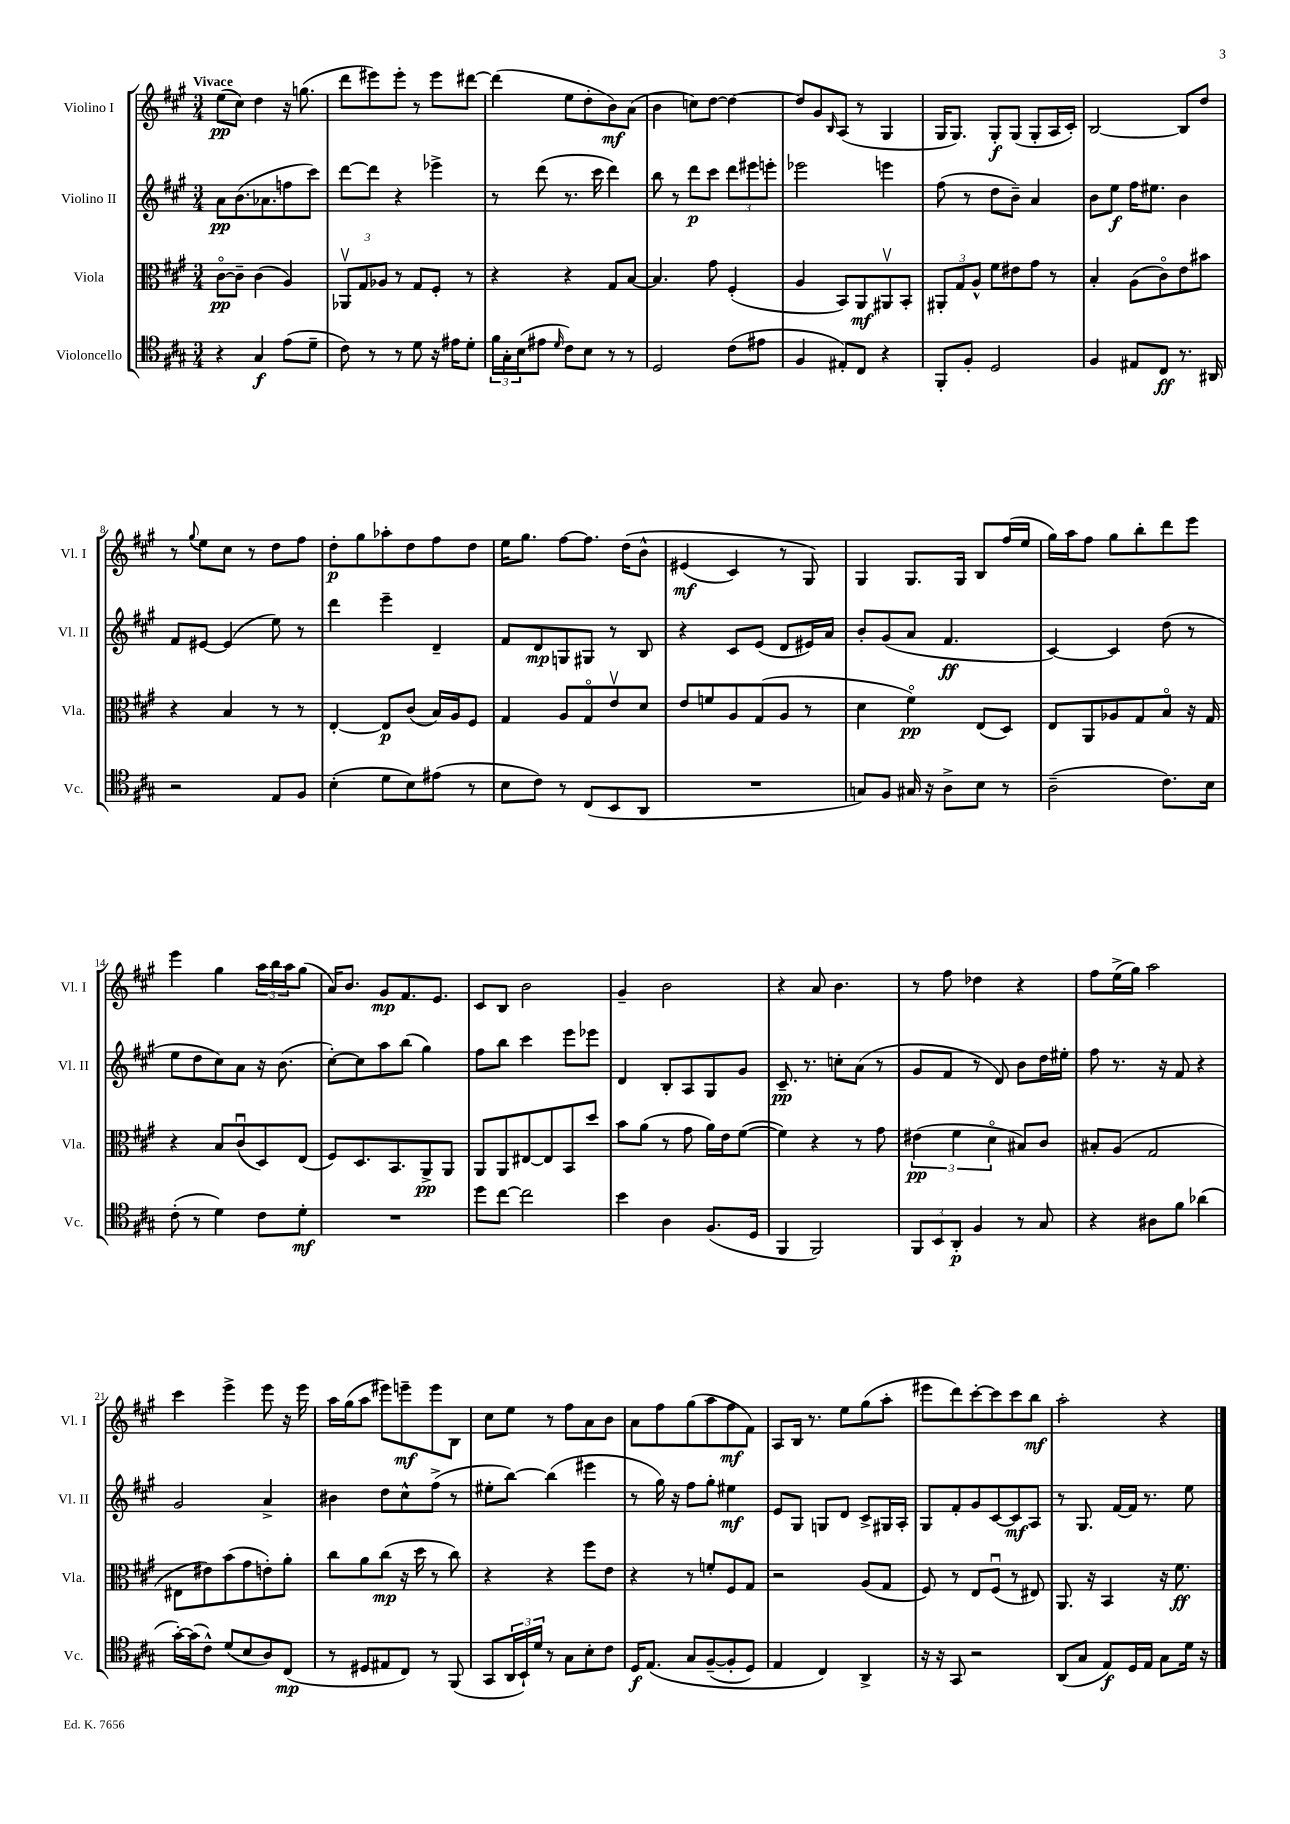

**kern	**dynam	**kern	**dynam	**kern	**dynam	**kern	**dynam
*part4	*part4	*part3	*part3	*part2	*part2	*part1	*part1
*staff4	*staff4	*staff3	*staff3	*staff2	*staff2	*staff1	*staff1
*I"Violoncello	*	*I"Viola	*	*I"Violino II	*	*I"Violino I	*
*I'Vc.	*	*I'Vla.	*	*I'Vl. II	*	*I'Vl. I	*
*clefC4	*	*clefC3	*	*clefG2	*	*clefG2	*
*k[f#c#g#]	*	*k[f#c#g#]	*	*k[f#c#g#]	*	*k[f#c#g#]	*
*M3/4	*	*M3/4	*	*M3/4	*	*M3/4	*
=1	=1	=1	=1	=1	=1	=1	=1
!	!	!	!	!	!	!LO:TX:a:B:t=Vivace	!
4r	.	[8c#\L	pp	8a\L	pp	(8ee\L	pp
.	.	8c#~\J]	.	(8.b\	.	8cc#\J)	.
4G#/	f	(4c#\	.	.	.	4dd\	.
.	.	.	.	8.a-X\	.	.	.
(8e\L	.	4A/)	.	8ffn\	.	16r	.
.	.	.	.	.	.	(8.ggn\	.
8d~\J	.	.	.	8ccc#\J)	.	.	.
=2	=2	=2	=2	=2	=2	=2	=2
8c#\)	.	12AA-Xv/L	.	[8ddd\L	.	8ddd\L	.
.	.	12G#/	.	.	.	.	.
8r	.	.	.	8ddd\J]	.	8eee#X\)	.
.	.	12A-X/J	.	.	.	.	.
8r	.	8r	.	4r	.	8eee#'\J	.
8d\	.	8G#/L	.	.	.	8r	.
16r	.	8F#'/J	.	4eee-X^\	.	8eee#\L	.
16e#X\KL	.	.	.	.	.	.	.
8d'\J	.	8r	.	.	.	[8ddd#X\J	.
=3	=3	=3	=3	=3	=3	=3	=3
24f#\LL	.	4r	.	8r	.	(4ddd#\]	.
24G#'\	.	.	.	.	.	.	.
(24B\J	.	.	.	.	.	.	.
8e#X\J	.	.	.	(8ddd\	.	.	.
16qqd/	.	.	.	.	.	.	.
8c#\L)	.	4r	.	8.r	.	8ee\L	.
8B\J	.	.	.	.	.	8dd'\	.
.	.	.	.	16ccc#\	.	.	.
8r	.	8G#/L	.	4ddd\)	.	8b\)	mf
8r	.	[8B/J	.	.	.	(8a\J	.
=4	=4	=4	=4	=4	=4	=4	=4
2D/	.	4.B/]	.	8bb\	.	4b\	.
.	.	.	.	8r	.	.	.
.	.	.	.	8ddd\L	p	8ccn\L)	.
.	.	8g#\	.	8ccc#\J	.	[8dd\J	.
(8c#\L	.	(4F#'/	.	12ddd\L	.	4dd\_	.
.	.	.	.	12eee#X\	.	.	.
8e#X\J	.	.	.	.	.	.	.
.	.	.	.	12eeen'\J	.	.	.
=5	=5	=5	=5	=5	=5	=5	=5
4F#/	.	4A/	.	2eee-X\	.	8dd/L]	.
.	.	.	.	.	.	8g#/	.
.	.	.	.	.	.	16qqB/	.
8E#X'/L)	.	8BB/L)	.	.	.	(8A/J	.
8C#/J	.	8AA/	mf	.	.	8r	.
4r	.	8AA#Xv/	.	4eeen\	.	4G#/	.
.	.	8BB'/J	.	.	.	.	.
=6	=6	=6	=6	=6	=6	=6	=6
8FF#'/L	.	12AA#X'/L	.	(8ff#\	.	16G#/KL	.
.	.	.	.	.	.	8.G#/J)	.
.	.	12G#/	.	.	.	.	.
8F#'/J	.	.	.	8r	.	.	.
.	.	12A^^/J	.	.	.	.	.
2D/	.	8f#\L	.	8dd\L	.	8G#'/L	f
.	.	8e#X\	.	8b~\J)	.	(8G#/J	.
.	.	8g#\J	.	4a/	.	8G#'/L	.
.	.	8r	.	.	.	16A/L	.
.	.	.	.	.	.	16c#'/JJ)	.
=7	=7	=7	=7	=7	=7	=7	=7
4F#/	.	4B'/	.	8b\L	.	[2B/	.
.	.	.	.	8ee\J	f	.	.
8E#X/L	.	(8A\L	.	16ff#\KL	.	.	.
.	.	.	.	8.ee#X\J	.	.	.
8C#/J	ff	8c#\)	.	.	.	.	.
8.r	.	8e\	.	4b\	.	8B/L]	.
.	.	8b#X\J	.	.	.	8dd/J	.
16AA#X/	.	.	.	.	.	.	.
!!LO:LB:g=z
=8	=8	=8	=8	=8	=8	=8	=8
2r	.	4r	.	8f#/L	.	8r	.
.	.	.	.	.	.	8qqgg#/	.
.	.	.	.	[8e#X/J	.	8ee\L	.
.	.	4B/	.	(4e#/]	.	8cc#\J	.
.	.	.	.	.	.	8r	.
8E/L	.	8r	.	8ee\)	.	8dd\L	.
8F#/J	.	8r	.	8r	.	8ff#\J	.
=9	=9	=9	=9	=9	=9	=9	=9
(4B'\	.	[4E'/	.	4ddd\	.	8dd'\L	p
.	.	.	.	.	.	8gg#\	.
8d\L	.	8E/L]	p	4eee~\	.	8aa-X'\	.
8B\)	.	(8c#/J	.	.	.	8dd\	.
(8e#X\J	.	16B/LL)	.	4d~/	.	8ff#\	.
.	.	16A/J	.	.	.	.	.
8r	.	8F#/J	.	.	.	8dd\J	.
=10	=10	=10	=10	=10	=10	=10	=10
8B\L	.	4G#/	.	8f#/L	.	16ee\KL	.
.	.	.	.	.	.	8.gg#\J	.
8c#\J)	.	.	.	8d/	mp	.	.
8r	.	8A/L	.	8Gn/	.	[8ff#\L	.
(8C#/L	.	8G#/	.	8G#X/J	.	8.ff#\J]	.
8BB/	.	8ev/	.	8r	.	.	.
.	.	.	.	.	.	(16dd\KL	.
8AA/J	.	8d/J	.	8B/	.	8b^^\J	.
=11	=11	=11	=11	=11	=11	=11	=11
2.r	.	8e/L	.	4r	.	(4e#X/	mf
.	.	8fn/	.	.	.	.	.
.	.	8A/	.	8c#/L	.	4c#/)	.
.	.	(8G#/	.	(8e/J	.	.	.
.	.	8A/J	.	8d/L	.	8r	.
.	.	8r	.	16e#X/L)	.	8G#/)	.
.	.	.	.	16a/JJ	.	.	.
=12	=12	=12	=12	=12	=12	=12	=12
8Gn/L)	.	4d\	.	8b'/L	.	4G#/	.
8F#/J	.	.	.	(8g#/	.	.	.
16G#X/	.	4f#\)	pp	8a/J	.	8.G#/L	.
16r	.	.	.	.	.	.	.
8A^\L	.	.	.	4.f#/	ff	.	.
.	.	.	.	.	.	16G#/Jk	.
8B\J	.	(8E/L	.	.	.	8B/L	.
8r	.	8D/J)	.	.	.	(16ff#/L	.
.	.	.	.	.	.	16ee/JJ	.
=13	=13	=13	=13	=13	=13	=13	=13
(2A~\	.	8E/L	.	[4c#/)	.	16gg#\LL)	.
.	.	.	.	.	.	16aa\J	.
.	.	8AA/	.	.	.	8ff#\J	.
.	.	8A-X/	.	4c#/]	.	8gg#\L	.
.	.	8G#/	.	.	.	8bb'\	.
8.c#\L)	.	8B/J	.	(8dd\	.	8ddd\	.
.	.	16r	.	8r	.	8eee\J	.
16B\Jk	.	16G#/	.	.	.	.	.
!!LO:LB:g=z
=14	=14	=14	=14	=14	=14	=14	=14
(8c#'\	.	4r	.	8ee\L	.	4eee\	.
8r	.	.	.	8dd\	.	.	.
4d\)	.	8B/L	.	8cc#\)	.	4gg#\	.
.	.	(8c#u/	.	8a\J	.	.	.
8c#\L	.	8D/)	.	16r	.	24aa\LL	.
.	.	.	.	.	.	24bb\	.
.	.	.	.	(8.b\	.	.	.
.	.	.	.	.	.	24aa\J	.
8d'\J	mf	(8E/J	.	.	.	(8gg#\J	.
=15	=15	=15	=15	=15	=15	=15	=15
2.r	.	8F#/L)	.	[8cc#'\L)	.	16a/KL)	.
.	.	.	.	.	.	8.b/J	.
.	.	8.D/	.	8cc#\]	.	.	.
.	.	.	.	8aa\	.	8g#/L	mp
.	.	8.BB/	.	.	.	.	.
.	.	.	.	(8bb\J	.	8.f#/	.
.	.	8AA^/	pp	4gg#\)	.	.	.
.	.	.	.	.	.	8.e/J	.
.	.	8AA/J	.	.	.	.	.
=16	=16	=16	=16	=16	=16	=16	=16
8dd\L	.	8AA/L	.	8ff#\L	.	8c#/L	.
[8cc#\J	.	8AA/	.	8bb\J	.	8B/J	.
2cc#\]	.	[8E#X/	.	4ccc#\	.	2b\	.
.	.	8E#/]	.	.	.	.	.
.	.	8BB/	.	8eee\L	.	.	.
.	.	8dd/J	.	8eee-X\J	.	.	.
=17	=17	=17	=17	=17	=17	=17	=17
4b\	.	8b\L	.	4d/	.	4g#~/	.
.	.	(8a\J	.	.	.	.	.
4A\	.	8r	.	8B'/L	.	2b\	.
.	.	8g#\	.	8A/	.	.	.
(8.F#/L	.	16a\LL)	.	8G#/	.	.	.
.	.	16e\J	.	.	.	.	.
.	.	([8f#\J	.	8g#/J	.	.	.
16D/Jk	.	.	.	.	.	.	.
=18	=18	=18	=18	=18	=18	=18	=18
4FF#/	.	4f#\])	.	8.c#~/	pp	4r	.
.	.	.	.	8.r	.	.	.
2FF#/)	.	4r	.	.	.	8a/	.
.	.	.	.	8ccn'\L	.	4.b\	.
.	.	8r	.	(8a\J	.	.	.
.	.	8g#\	.	8r	.	.	.
=19	=19	=19	=19	=19	=19	=19	=19
12FF#/L	.	(6e#X\	pp	8g#/L	.	8r	.
12BB/	.	.	.	.	.	.	.
.	.	.	.	8f#/J	.	8ff#\	.
12AA'/J	p	6f#\	.	.	.	.	.
4F#/	.	.	.	8r	.	4dd-X\	.
.	.	6d\	.	.	.	.	.
.	.	.	.	8d/)	.	.	.
8r	.	8B#X/L)	.	8b\L	.	4r	.
8G#/	.	8c#/J	.	16dd\L	.	.	.
.	.	.	.	16ee#X'\JJ	.	.	.
=20	=20	=20	=20	=20	=20	=20	=20
4r	.	8B#X'/L	.	8ff#\	.	8ff#\L	.
.	.	(8A/J	.	8.r	.	(16ee^\L	.
.	.	.	.	.	.	16gg#\JJ)	.
8A#X\L	.	2G#/	.	.	.	2aa\	.
.	.	.	.	16r	.	.	.
8f#\J	.	.	.	8f#/	.	.	.
(4a-X\	.	.	.	4r	.	.	.
!!LO:LB:g=z
=21	=21	=21	=21	=21	=21	=21	=21
[16g#'\LL)	.	8E#X\L	.	2g#/	.	4ccc#\	.
(16g#\J]	.	.	.	.	.	.	.
8c#^^\J)	.	8e#X\)	.	.	.	.	.
(8d/L	.	(8b\	.	.	.	4eee^\	.
8B/	.	8g#\	.	.	.	.	.
8A/)	.	8en'\)	.	4a^/	.	8eee\	.
(8C#/J	mp	8a'\J	.	.	.	16r	.
.	.	.	.	.	.	16eee\	.
=22	=22	=22	=22	=22	=22	=22	=22
8r	.	8cc#\L	.	4b#X\	.	16aa\LL	.
.	.	.	.	.	.	(16gg#\J	.
8D#X/L	.	8a\	.	.	.	8aa\J	.
8E#X/	.	(8cc#\J	mp	8dd\L	.	8eee#X\L)	.
8C#/J)	.	16r	.	8cc#^^\	.	8eeen~\	mf
.	.	16dd\	.	.	.	.	.
8r	.	8r	.	(8ff#^\J	.	8eee\	.
(8FF#/	.	8cc#\)	.	8r	.	8B\J	.
=23	=23	=23	=23	=23	=23	=23	=23
8GG#/L	.	4r	.	8ee#X'\L	.	8cc#\L	.
24AA/L	.	.	.	[8bb\J)	.	8ee\J	.
24BB`/)	.	.	.	.	.	.	.
24d/JJ	.	.	.	.	.	.	.
8r	.	4r	.	(4bb\]	.	8r	.
8G#\L	.	.	.	.	.	8ff#\L	.
8B'\	.	8ff#\L	.	4eee#X\	.	8a\	.
8c#\J	.	8e\J	.	.	.	8b\J	.
=24	=24	=24	=24	=24	=24	=24	=24
16D/KL	f	4r	.	8r	.	8a\L	.
(8.E/J	.	.	.	.	.	.	.
.	.	.	.	16gg#\)	.	8ff#\	.
.	.	.	.	16r	.	.	.
8G#/L	.	8r	.	8ff#\L	.	(8gg#\	.
([8F#~/	.	8fn'/L	.	8gg#'\J	.	8aa\	.
8F#'/]	.	8F#/	.	4ee#X\	mf	8ff#\	mf
8D/J)	.	8G#/J	.	.	.	8f#\J)	.
=25	=25	=25	=25	=25	=25	=25	=25
4E/	.	2r	.	8e/L	.	8A/L	.
.	.	.	.	8G#/J	.	16B/Jk	.
.	.	.	.	.	.	8.r	.
4C#/)	.	.	.	8Gn/L	.	.	.
.	.	.	.	8d/J	.	8ee\L	.
4AA^/	.	(8A/L	.	8c#^/L	.	(8gg#\	.
.	.	8G#/J	.	16G#X/L	.	8aa'\J	.
.	.	.	.	16A'/JJ	.	.	.
=26	=26	=26	=26	=26	=26	=26	=26
16r	.	8F#/)	.	8G#/L	.	8eee#X\L	.
16r	.	.	.	.	.	.	.
8GG#/	.	8r	.	8f#'/	.	8ddd\)	.
2r	.	8E/L	.	8g#/	.	[8ccc#'\	.
.	.	(8F#u/J	.	[8c#/	.	8ccc#\]	.
.	.	8r	.	8c#/]	mf	8ccc#\	.
.	.	8E#X/)	.	8A/J	.	8bb\J	mf
=27	=27	=27	=27	=27	=27	=27	=27
(8AA/L	.	8.AA/	.	8r	.	2aa'\	.
8G#/J	.	.	.	8.G#/	.	.	.
.	.	16r	.	.	.	.	.
8E/L)	f	4BB/	.	.	.	.	.
.	.	.	.	[16f#/LL	.	.	.
16D/L	.	.	.	16f#/JJ]	.	.	.
16E/JJ	.	.	.	8.r	.	.	.
8G#\L	.	16r	.	.	.	4r	.
.	.	8.f#\	ff	.	.	.	.
16d\Jk	.	.	.	8ee\	.	.	.
16r	.	.	.	.	.	.	.
==	==	==	==	==	==	==	==
*-	*-	*-	*-	*-	*-	*-	*-
